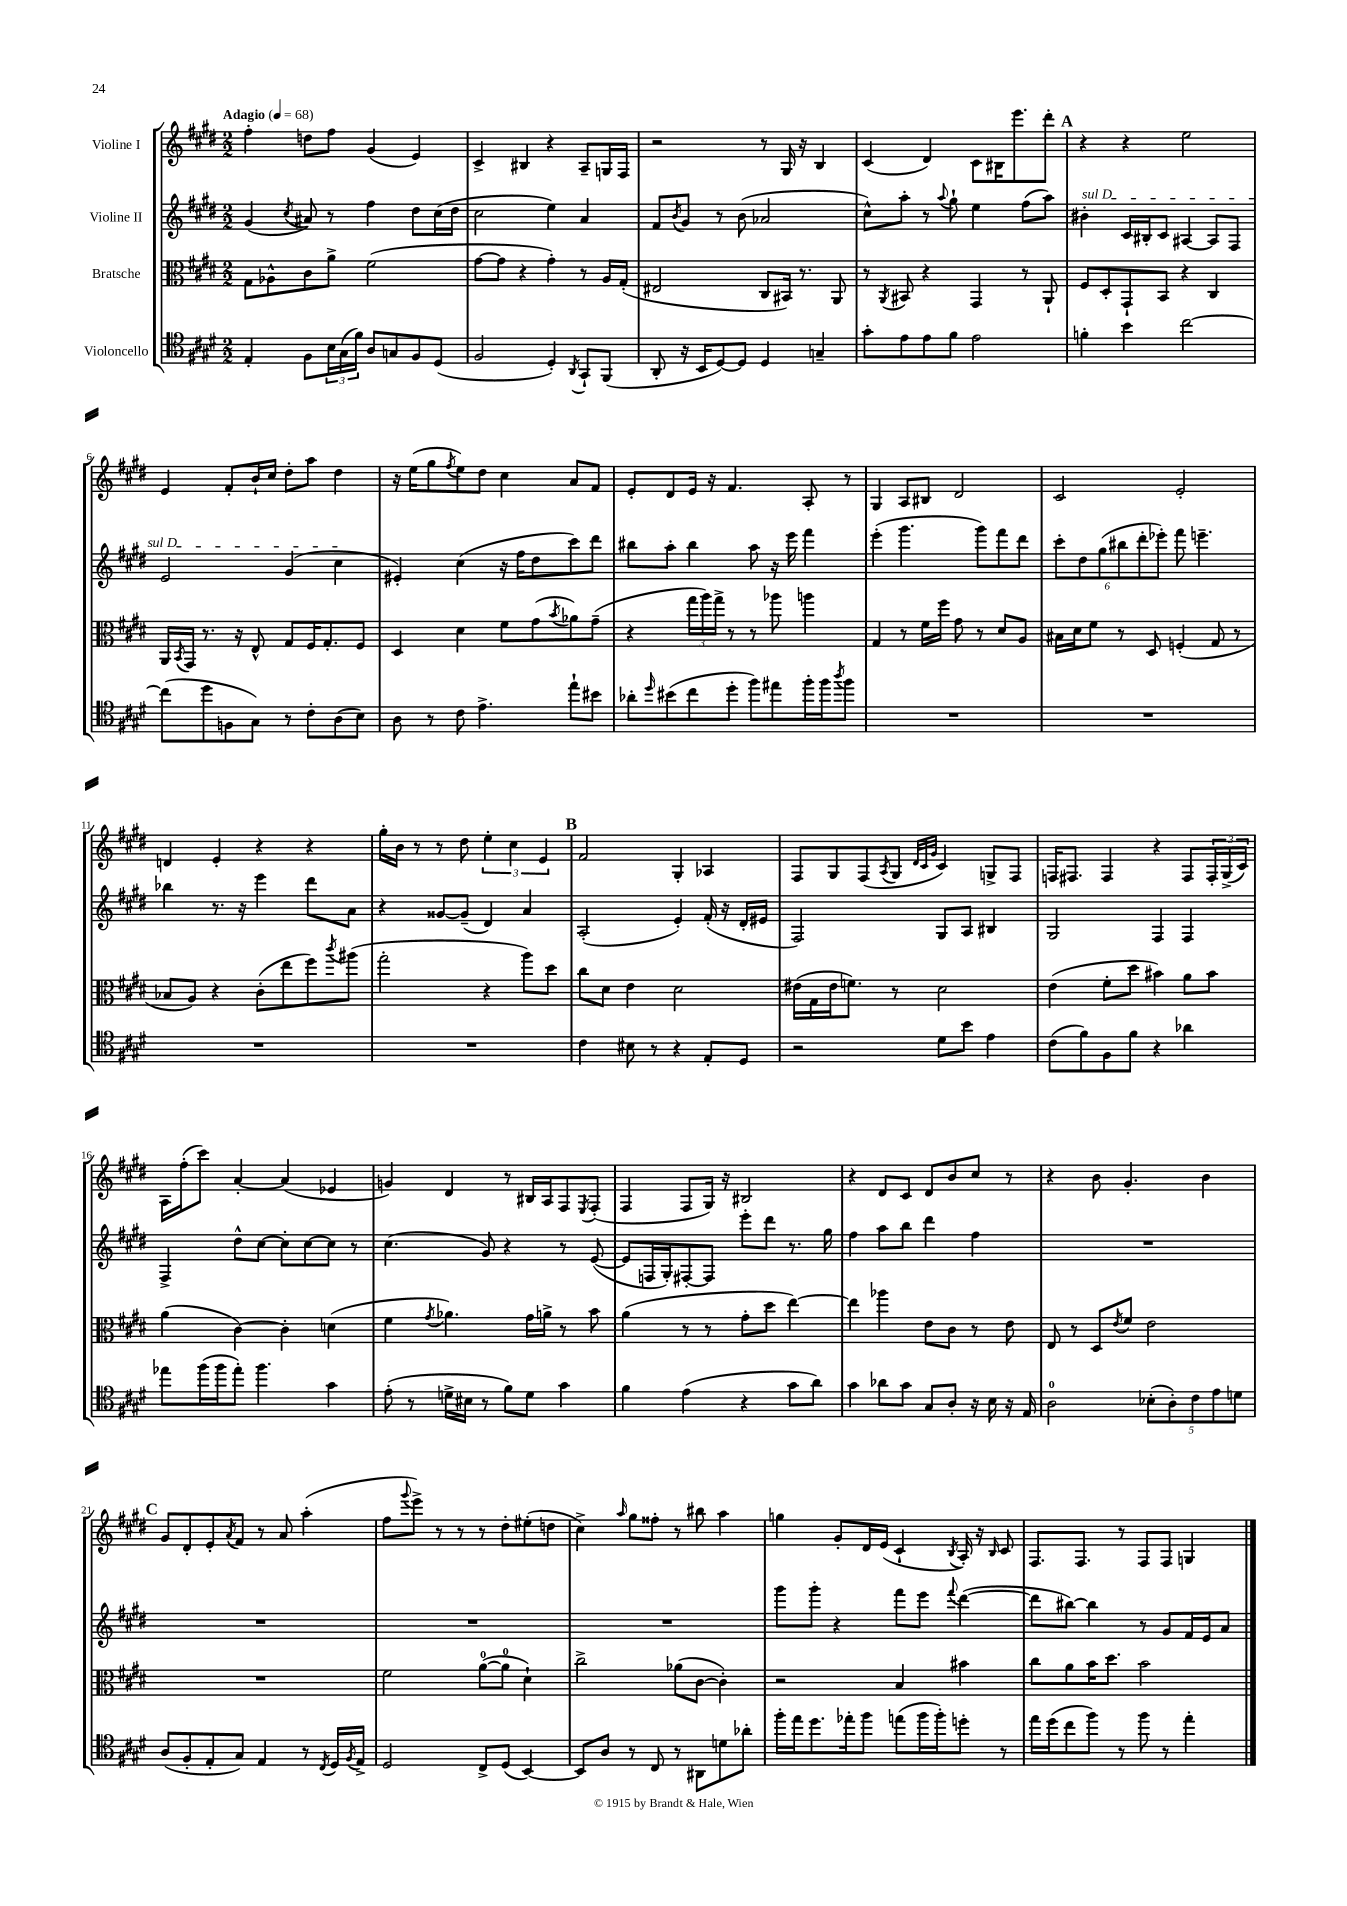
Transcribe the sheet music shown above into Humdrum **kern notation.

**kern	**kern	**kern	**kern
*part4	*part3	*part2	*part1
*staff4	*staff3	*staff2	*staff1
*I"Violoncello	*I"Bratsche	*I"Violine II	*I"Violine I
*clefC4	*clefC3	*clefG2	*clefG2
*k[f#c#g#d#]	*k[f#c#g#d#]	*k[f#c#g#d#]	*k[f#c#g#d#]
*M2/2	*M2/2	*M2/2	*M2/2
*MM68	*MM68	*MM68	*MM68
=1	=1	=1	=1
!	!	!	!LO:TX:a:B:t=Adagio
4E'/	8G#\L	(4g#/	4ff#'\
.	8A-X^^\	.	.
.	.	8qcc#/	.
8F#\L	8c#\	8a#X/)	8ddn\L
24B\L	8a^\J	8r	8ff#\J
(24G#\	.	.	.
24f#\JJ)	.	.	.
8A/L	(2f#\	4ff#\	(4g#/
8Gn/	.	.	.
8F#/	.	8dd#\L	4e/)
(8D#/J	.	(16cc#\L	.
.	.	16dd#\JJ	.
=2	=2	=2	=2
2F#/	[8g#\L	2cc#\	4c#^/
.	8g#\J]	.	.
.	4r	.	4B#X/
4D#'/)	4g#'\)	4ee\)	4r
8qAA/	.	.	.
8GG#`/L	8r	4a/	8A~/L
(8FF#/J	16A/LL	.	16Gn/L
.	(16G#'/JJ	.	16F#/JJ
=3	=3	=3	=3
8AA'/	2E#X/	8f#/L	2r
.	.	8qb/	.
16r	.	8g#/J	.
16BB/KL	.	.	.
[8D#/)	.	8r	.
8D#/J]	.	(8b\	.
4D#/	8C#/L	2a-X/	8r
.	16BB#X/Jk)	.	16G#/
.	8.r	.	16r
4Gn~/	.	.	4B/
.	8AA/	.	.
=4	=4	=4	=4
8g#'\L	8r	8cc#^^\L)	(4c#/
.	8qAA/	.	.
8e\	8BB#X/	8aa'\J	.
8e\	4r	8r	4d#/)
.	.	8qqaa/	.
8f#\J	.	8gg#`\	.
2e\	4GG#/	4ee\	8c#\L
.	.	.	16B#X\K
.	.	.	8.eee\
.	8r	(8ff#\L	.
.	8AA`/	8aa\J)	8ddd#'\J
!!LO:REH:place=s1:t=A
=5	=5	=5	=5
!	!	!LO:TX:a:i:t=sul D	!
4fn'\	8F#/L	4b#X'\	4r
.	8D#'/	.	.
4b\	8GG#`/	16c#/LL	4r
.	.	16B#X'/J	.
.	8BB/J	8c#/J	.
[2cc#\	4r	[4A#X/	2ee\
.	4C#/	8A#/L]	.
.	.	8F#/J	.
!!LO:LB:g=z
=6	=6	=6	=6
(8cc#\L]	16AA/LL	2e/	4e/
.	8qBB/	.	.
.	16GG#/JJ	.	.
8dd#\	8.r	.	.
8Fn\	.	.	8f#'/L
.	16r	.	.
8G#\J)	8E^^/	.	16b`/L
.	.	.	16cc#/JJ
8r	8G#/L	(4g#/	8dd#'\L
8c#'\L	16F#/K	.	8aa\J
.	8.G#'/	.	.
(8A\	.	4cc#\	4dd#\
8B\J)	8F#/J	.	.
=7	=7	=7	=7
8A\	4D#/	4e#X'/)	16r
.	.	.	(16ee\KL
8r	.	.	8gg#\
.	.	.	8qff#/
8c#\	4d#\	(4cc#\	8ee\)
4.e^\	.	.	8dd#\J
.	8f#\L	16r	4cc#\
.	.	16ff#\KL	.
.	(8g#\	8dd#\	.
.	8qb/	.	.
8ee`\L	8a-X\)	8ccc#\)	8a/L
8b#X\J	(8g#~\J	8ddd#\J	8f#/J
=8	=8	=8	=8
8a-X'\L	4r	8bb#X\L	8e'/L
16qqdd#/	.	.	.
(8b#X\	.	8aa'\J	8d#/
8cc#\	24gg#\LL	4bb#\	16e/Jk
.	24aa\)	.	.
.	.	.	16r
.	24gg#^\JJ	.	.
8dd#'\J	8r	.	4.f#/
8ff#\L)	8r	8aa\	.
8ee#X\	8aa-X\	16r	.
.	.	16eee\	.
16ff#'\L	4aan\	4fff#\	8A'/
16ff#\J	.	.	.
8qaa/	.	.	.
8ff#\J	.	.	8r
=9	=9	=9	=9
1r	4G#/	(4eee'\	4G#/
.	8r	4.ggg#\	8A/L
.	16f#\LL	.	8B#X/J
.	16ff#\JJ	.	.
.	8g#\	.	2d#/
.	8r	8ggg#\L)	.
.	8d#/L	8fff#\	.
.	8A/J	8ddd#\J	.
=10	=10	=10	=10
1r	16B#X\LL	12ccc#'\L	2c#/
.	16d#\J	.	.
.	.	12dd#\	.
.	8f#\J	.	.
.	.	(12gg#\	.
.	8r	12bb#X\	.
.	.	12ddd#'\	.
.	8D#/	.	.
.	.	12eee-X'\J)	.
.	(4Fn'/	8fff#\	2e'/
.	.	4.eeen~\	.
.	8G#/	.	.
.	8r	.	.
!!LO:LB:g=z
=11	=11	=11	=11
1r	8B-X/L	4bb-X\	4dn/
.	8A/J)	.	.
.	4r	8.r	4e'/
.	.	16r	.
.	(8c#'\L	4eee\	4r
.	8ee\	.	.
.	8ff#\)	8ddd#\L	4r
.	8qccc#/	.	.
.	(8aa#X\J	8a\J	.
=12	=12	=12	=12
1r	2gg#'\	4r	16gg#'\LL
.	.	.	16b\JJ
.	.	.	8r
.	.	[8g##X/L	8r
.	.	(8g##~/J]	8dd#\
.	4r	4d#/)	6ee'\
.	.	.	6cc#\
.	8aa\L)	4a/	.
.	.	.	6e/
.	8dd#\J	.	.
!!LO:REH:place=s1:t=B
=13	=13	=13	=13
4c#\	8cc#\L	(2A'/	2f#/
.	8d#\J	.	.
8B#X\	4e\	.	.
8r	.	.	.
4r	2d#\	4e'/)	4G#'/
8E'/L	.	(16f#'/	4A-X/
.	.	16r	.
8D#/J	.	16d#'/LL	.
.	.	16e#X/JJ	.
=14	=14	=14	=14
2r	(16e#X\LL	2F#/)	8F#/L
.	16G#\	.	.
.	16e#\J	.	8G#/
.	8.fn\J)	.	.
.	.	.	(8F#/
.	.	.	8qA/
.	8r	.	8G#/J
.	.	.	32qqd#/LLL
.	.	.	32qqc#/
.	.	.	32qqg#/JJJ
8d#\L	2d#\	8G#/L	4c#/)
8b\J	.	8A/J	.
4e\	.	4B#X/	8Gn^/L
.	.	.	8F#/J
=15	=15	=15	=15
(8c#\L	(4e\	2G#/	16Fn/KL
.	.	.	8.F#X/J
8f#\)	.	.	.
8F#\	8f#'\L	.	4F#/
8f#\J	8dd#\J	.	.
4r	4b#X\)	4F#/	4r
4a-X\	8a\L	4F#/	8F#/L
.	8b#\J	.	24F#'/L
.	.	.	(24G#^/
.	.	.	24c#/JJ)
!!LO:LB:g=z
=16	=16	=16	=16
8ee-X\L	(4a\	4F#^/	16A\LL
.	.	.	(16ff#'\J
(16ff#\L	.	.	8ccc#\J)
16ff#\J	.	.	.
8ee-'\J)	[4c#\)	8dd#^^\L	[4a'/
4.ff#\	.	[8cc#\J	.
.	4c#'\]	8cc#'\L]	(4a/]
.	.	[8cc#\	.
4g#\	(4dn\	8cc#\J]	4e-X/
.	.	8r	.
=17	=17	=17	=17
(8e'\	4f#\	(4.cc#\	4gn/)
8r	.	.	.
.	8qg#/	.	.
16dn^\LL	4.a-X\)	.	4d#/
16B#X\JJ	.	.	.
8r	.	8g#/)	.
8f#\L)	.	4r	8r
8d\J	16g#\LL	.	16B#X/LL
.	16an^\JJ	.	16A/J
4g#\	8r	8r	8F#/
.	.	.	8qE/
.	8b\	([8e/	(8F#'/J
=18	=18	=18	=18
4f#\	(4a\	8e/L]	4F#/
.	.	16Fn/L	.
.	.	16G#'/J)	.
(4e\	8r	[8F#X'/	8F#/L
.	8r	8F#/J]	16G#/Jk)
.	.	.	16r
4r	8g#'\L	8eee'\L	2B#X/
.	8dd#\J	8ddd#\J	.
8g#\L	[4ee\)	8.r	.
8a\J)	.	.	.
.	.	16gg#\	.
=19	=19	=19	=19
4g#\	4ee\]	4ff#\	4r
8a-X\L	4aa-X\	8aa\L	8d#/L
8g#\J	.	8bb\J	8c#/J
8G#/L	8e\L	4ddd#\	8d#/L
8A'/J	8c#\J	.	8b/
16r	8r	4ff#\	8cc#/J
16B\	.	.	.
16r	8e\	.	8r
16E/	.	.	.
=20	=20	=20	=20
2A\	8E/	1r	4r
.	8r	.	.
.	8D#/L	.	8b\
.	8qe/	.	.
.	8f#/J	.	4.g#'/
(10B-X'\L	2e\	.	.
10A'\)	.	.	.
10c#\	.	.	.
.	.	.	4b\
10e\	.	.	.
10dn\J	.	.	.
!!LO:LB:g=z
!!LO:REH:place=s1:t=C
=21	=21	=21	=21
(8A/L	1r	1r	8g#/L
8F#'/	.	.	8d#'/
8E'/	.	.	8e'/
.	.	.	8qa/
8G#/J)	.	.	8f#/J
4E/	.	.	8r
.	.	.	8a/
8r	.	.	(4aa'\
8qC#/	.	.	.
16D#/LL	.	.	.
8qF#/	.	.	.
16E^/JJ	.	.	.
=22	=22	=22	=22
2D#/	2f#\	1r	8ff#\L
.	.	.	8qqggg#/
.	.	.	8eee^\J)
.	.	.	8r
.	.	.	8r
8C#^/L	([8a\L	.	8r
(8D#/J	8a\J]	.	8dd#'\L
[4BB/)	4d#`\)	.	(8ee#X'\
.	.	.	8ddn\J
=23	=23	=23	=23
8BB/L]	2cc#^\	1r	4cc#^\)
8A/J	.	.	.
.	.	.	16qqaa/
8r	.	.	8gg#\L
8C#/	.	.	8ff##X'\J
8r	(8a-X\L	.	8r
8AA#X\L	[8c#\J	.	8bb#X\
8dn\	4c#'\])	.	4aa\
8a-X'\J	.	.	.
=24	=24	=24	=24
16ff#'\LL	2r	8ggg#\L	4ggn\
16ee\J	.	.	.
8.dd#\	.	8ggg#'\J	.
.	.	4r	8g#'/L
16ee-X'\k	.	.	.
8ff#\J	.	.	16d#/L
.	.	.	(16e/JJ
(8een\L	4B/	8fff#\L	4c#`/
16ff#\L	.	8eee\J	.
16ff#'\J)	.	.	.
.	.	8qqfff#/	8qB/
8ddn'\J	4b#X\	([4ddd#\	16A'/)
.	.	.	16r
.	.	.	16qqB/
8r	.	.	8c#/
=25	=25	=25	=25
16ee\LL	8cc#\L	8ddd#\L]	8.F#/L
(16dd#\J	.	.	.
8cc#\	8a\	[8bb#X\J)	.
.	.	.	8.F#/J
8ff#\J)	16b\K	4bb#\]	.
.	8.dd#\J	.	.
8r	.	.	8r
8ff#\	2b\	8r	8F#/L
8r	.	8g#/L	8F#/J
4ee'\	.	16f#/L	4Gn/
.	.	16e/J	.
.	.	8a/J	.
==	==	==	==
*-	*-	*-	*-
